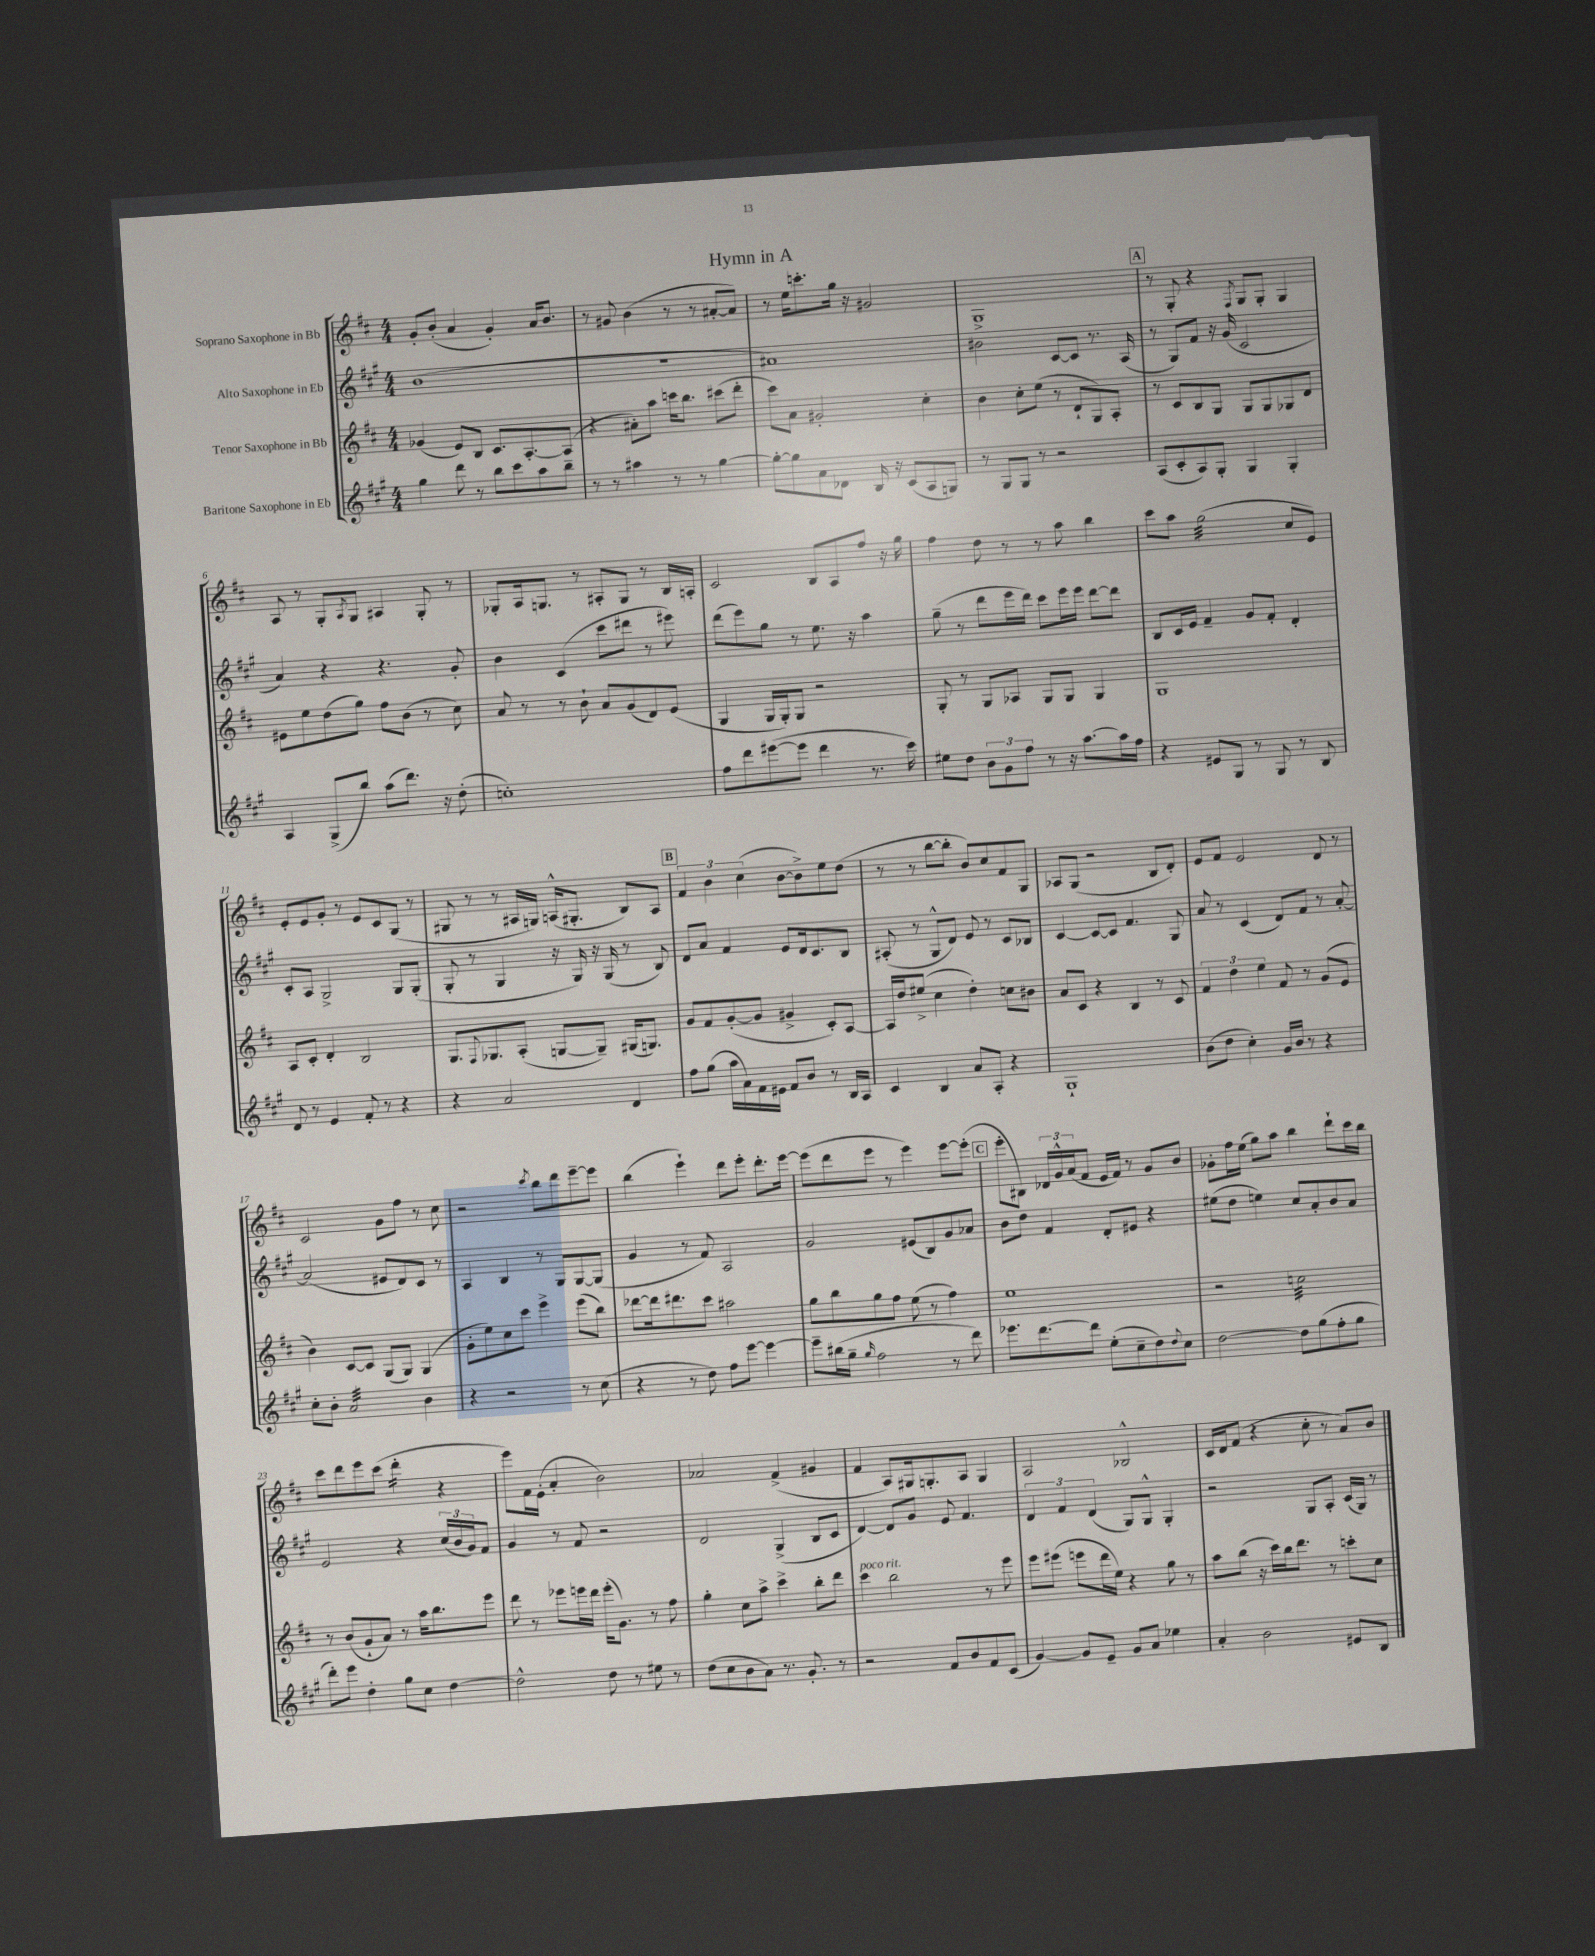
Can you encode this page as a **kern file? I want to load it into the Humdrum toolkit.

**kern	**kern	**kern	**kern
*staff4	*staff3	*staff2	*staff1
*clefG2	*clefG2	*clefG2	*clefG2
*k[f#c#g#]	*k[f#c#]	*k[f#c#g#]	*k[f#c#]
*M4/4	*M4/4	*M4/4	*M4/4
4gg#	(4g-	(1b	8g'
.	.	.	(8b'
8ddd	8e)	.	4a
8r	8B	.	.
8bb	8.c#	.	4g')
8ccc#	.	.	.
.	[8.A'	.	.
8aa	.	.	16a
.	.	.	8.b
8bb~	(8A]	.	.
=	=	=	=
8r	4r	1r	8r
8r	.	.	8g#
4aa#	8a#')	.	(4b
.	8aa	.	.
8r	16ccc	.	8r
.	8.bb	.	.
8r	.	.	8r
[4gg#	(8ccc#	.	[8a#'
.	8ddd'	.	8a#])
=	=	=	=
8gg#'_	8ccc#)	1a#)	8r
8gg#]	8a	.	16ee
.	.	.	8.ccc'
8a	2g#'	.	.
8d-	.	.	16gg
.	.	.	16r
16B	.	.	2g#
16r	.	.	.
(8c#	.	.	.
8A	4cc#'	.	.
8G)	.	.	.
=	=	=	=
8r	4b	2b#	1G^
8G#	.	.	.
8G#	8cc#'	.	.
8r	(8ee	.	.
2r	8r	[8c#	.
.	8d`	8c#]	.
.	8G)	8.r	.
.	8A'	.	.
.	.	(16A	.
=	=	=	=
(8A	8r	8r	8r
8c#'	8c#	8G#)	8G'
8A)	8B	8f#	4r
8G#'	8G	16r	.
.	.	(16g#	.
.	.	.	8qF#
4G#	8G	2c#	8G
.	8G	.	8G'
4G#'	8G-	.	4G
.	8d	.	.
=	=	=	=
4A	8e#	4a)	8A
.	8ee	.	8r
(8G#^	(8dd	4r	8G'
.	.	.	8qA
8bb)	8gg)	.	8G
(8aa	8ff#	4.r	4A#
8.ddd)	(8b	.	.
.	8r	.	8G'
16r	.	.	.
(8dd'	8cc#)	8g#'	8r
=	=	=	=
1cc')	8a	4b	8G-'
.	8r	.	16A
.	.	.	8.G
.	8r	(4c#	.
.	8b`	.	8r
.	8a	8ccc#	8A#'
.	(8g	8ddd#	8G
.	8d)	8r	8r
.	(8e	8eee#)	16B
.	.	.	16A'
=	=	=	=
8ff#	4G	(8ddd	2c#
8ddd	.	8eee)	.
([8eee#	16G	8gg#	.
.	16G')	.	.
8eee#]	8G	8r	.
4ddd	2r	8.ee	8B
.	.	.	8A
.	.	16r	.
8.r	.	4aa	8ff#
.	.	.	16r
16ccc#)	.	.	16gg
=	=	=	=
8ee#	8G'	(8gg#~	4ff#
8dd	8r	8r	.
12b	8G	8ddd	8dd
12g#	.	.	.
.	8A-	16eee	8r
12ff#	.	.	.
.	.	16ddd)	.
8r	8G	8ccc#	8r
16r	8G	16eee	8aa
[8.aa	.	16eee	.
.	4G	[8ddd	4bb
16aa]	.	8ddd]	.
16ff#	.	.	.
=	=	=	=
4r	1G	8B	8ccc#
.	.	16c#	8aa
.	.	16e	.
8e#	.	4f#~	(2gg
8G#	.	.	.
8r	.	8g#	.
8G#	.	8f#'	.
8r	.	4d'	8cc#
8B	.	.	8e)
=	=	=	=
8d	8A	8c#'	8e'
8r	8c#'	8A	8e
4e	4d'	2G#^	8g'
.	.	.	8r
8f#'	2B	.	8e
8r	.	.	8c#
4r	.	8G#	(8G
.	.	(8G#'	8r
=	=	=	=
4r	8.G	8G#'	8G#
.	.	8r	8r
.	8qqF#	.	.
.	8.G-	.	.
2a	.	4G#	8r
.	(8A'	.	16A#
.	.	.	16G)
.	[8G	16r	(16A^^
.	.	16G#)	8.G#'
.	8G~])	16r	.
.	.	(16G#	.
4d	(16G#	8r	8B)
.	8.G)	.	.
.	.	8B)	8A
=	=	=	=
8ff#	8g	8d	6f#
(8gg#	8f#	8a	.
.	.	.	6b
16aa	([8g'	4f#	.
16a)	.	.	.
.	.	.	(6cc#
16f#	8g]	.	.
16e#	.	.	.
8f#	4g#^	8e	[8b
8b	.	16d	8b^])
.	.	8.c#	.
8r	8c#')	.	8ee
16B	[8A	8B	(8dd
16A	.	.	.
=	=	=	=
4c#	16A]	(8A#'	8r
.	16dd	.	.
.	(8ee#^	8r	8r
4B	4cc#	8G#^^	[8bb
.	.	8d)	8bb']
8a	4dd')	8e	8b)
8A'	.	8r	8cc#
4r	8cc	8c#	8f#
.	8b#	8B-	8G
=	=	=	=
1G#`	8a	[4c#	8A-
.	8c#	.	(8G
.	4r	8c#_	2r
.	.	8c#]	.
.	4B	4.f#	.
.	8r	.	8B
.	8c#	8G#	8d')
=	=	=	=
(8b	6f#	8a	8e
8dd	.	8r	8f#
.	6dd	.	.
4cc#')	.	(4c#	2e
.	6ee	.	.
16g#	8f#	8d)	.
16b	.	.	.
8r	8r	8f#	.
4r	(8g	8r	8d
.	8e	[8a'	8r
=	=	=	=
8cc#'	4b)	(2a]	2c#
8b'	.	.	.
2a	[8c#	.	.
.	8c#]	.	.
.	(8G	8e#	8g
.	8G)	8d)	8ff#
4b	(4G	8c#	8r
.	.	8r	8cc#
=	=	=	=
4r	8g'	4A	2r
.	8ee)	.	.
2r	8cc#	4B	.
.	8ccc#	.	.
.	.	.	8qccc#
.	4eee^	8r	8bb
.	.	8G#	8ddd
8r	(8eee	[8G#	[8eee~
(8cc#	8bb)	(8G#]	8eee]
=	=	=	=
4r	[8ddd-	4g#	(4bb
.	16ddd-]	.	.
.	8.ddd#	.	.
8r	.	8r	4eee`)
8dd)	8ccc#	8f#)	.
8ff#	2aa#	2A	8ddd
[8eee	.	.	8eee'
4eee_	.	.	8.ddd'
.	.	.	[16eee
=	=	=	=
8eee~]	8gg	2g#	(8eee]
(16bb#	8bb	.	8ddd
16gg#~	.	.	.
16qqgg#	.	.	.
2ff#	8gg	.	8eee
.	8ff#	.	8r
.	(8ee	(8e#	4eee)
.	8r	8B)	.
8r	4ff#)	8g#	[8eee
8ddd)	.	8a-	(8eee']
=	=	=	=
8.eee-	1ee	8b	8eee'
.	.	8dd	8B#)
[8.ddd	.	.	.
.	.	4f#	24d-
.	.	.	24g^^
.	.	.	(24a
8ddd]	.	.	8f#
(8ee'	.	8d'	16e
.	.	.	16f#)
8cc#~	.	8e#	8r
8dd)	.	4r	8g
8qqdd	.	.	.
8cc#	.	.	8b
=	=	=	=
[2dd	2r	(8ee#	8g-'
.	.	8dd	16ff#
.	.	.	(16ee
.	.	4ee)	8gg)
.	.	.	8aa
8dd]	2cc	8cc#	4bb
(8gg#	.	8a'	.
8ff#'	.	8b	8ddd`
8gg#	.	8a	16ccc#
.	.	.	16bb
=	=	=	=
8ddd')	8r	2e	8ccc#
8eee	(8b	.	8ddd
4dd'	8g`	.	8eee
.	8a)	.	(8ccc#
8gg#	8r	4r	4ddd'
8cc#	16aa	.	.
.	8.bb	.	.
[4dd	.	(24cc#	4r
.	.	24b	.
.	.	24g#)	.
.	8eee	8f#	.
=	=	=	=
2dd^^]	8ddd	4g#	8eee)
.	8r	.	16f#
.	.	.	(16e'
.	8eee-	8r	4a'
.	16eee	8f#	.
.	16ddd	.	.
8dd	(16eee'	2r	2b)
.	8.g)	.	.
8r	.	.	.
8ee#	8r	.	.
8r	8ff#	.	.
=	=	=	=
(8dd	4gg'	2d	2a-
8cc#	.	.	.
8b	8cc#	.	.
8a)	8aa^	.	.
8.r	4ccc#^	(4G#^	(4f#^
8.g#'	.	.	.
.	8bb'	8B	4g#
8r	8ddd	8c#	.
=	=	=	=
2r	4ccc#	[4d)	4f#
.	2bb	8d]	8A)
.	.	8g#	16G#
.	.	.	8.G'
8f#	.	8e	.
8b	.	4.f#	8A
8f#	8r	.	4G
(8c#	8eee	.	.
=	=	=	=
[4g#)	8eee	6d	2A
.	(8eee#	.	.
.	.	6f#	.
8g#]	8eee	.	.
.	.	(6d	.
8e~	16ddd	.	.
.	16ee)	.	.
8g#	4r	8G#)	2B-^^
8a	.	8G#^^	.
4ee-	8gg	4G#'	.
.	8r	.	.
=	=	=	=
4a'	8aa	2r	16c#
.	.	.	16d
.	(8bb	.	(8f#
2b	16r	.	4r
.	16ccc#)	.	.
.	16bb	.	.
.	8.ddd	.	.
.	.	8G#	8cc#'
.	8r	8A'	8r
8e#	8ccc'	(16c#	8a)
.	.	16G#)	.
8B	8cc#	8r	8b
==	==	==	==
*-	*-	*-	*-
